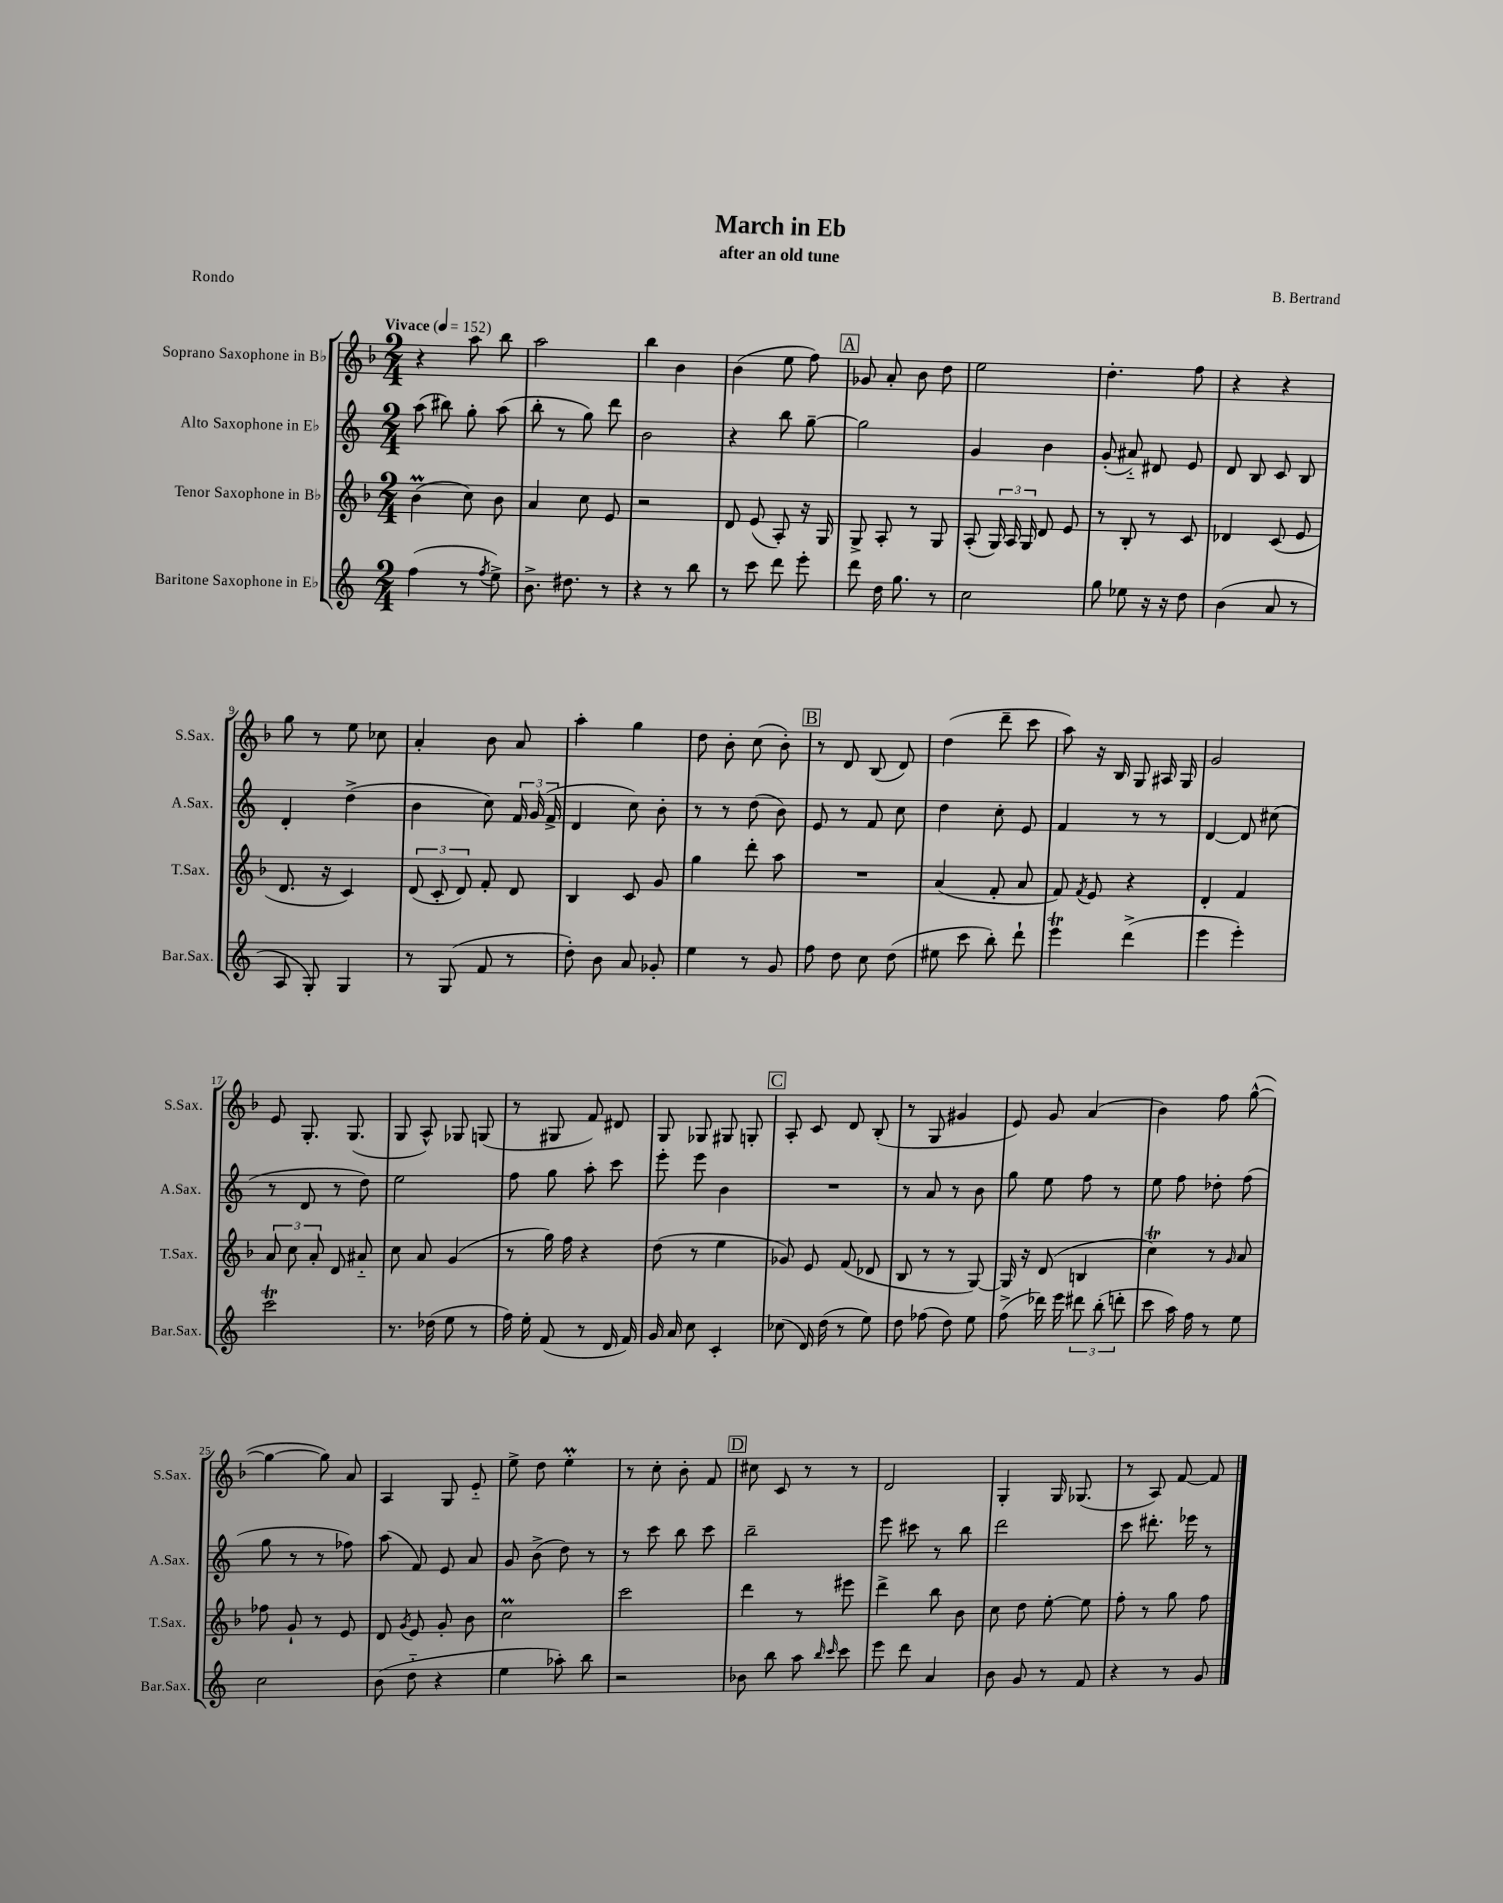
\header { title = "March in Eb" composer = "B. Bertrand" subtitle = "after an old tune" piece = "Rondo" }
<<
\new StaffGroup <<
\new Staff = "s0" \with { instrumentName = "Soprano Saxophone in Bb" shortInstrumentName = "S.Sax." } {
    \clef treble \key f \major \numericTimeSignature \time 2/4 \tempo "Vivace" 4 = 152
    \autoBeamOff r4 a''8 bes''8 |
    a''2 |
    bes''4 bes'4 |
    bes'4( e''8 f''8) |
    \mark \markup { \box "A" } ges'8 a'8-. bes'8 d''8 |
    e''2 |
    d''4.-. f''8 |
    r4 r4 |
    g''8 r8 e''8 ces''8 |
    a'4-. bes'8 a'8 |
    a''4-. g''4 |
    d''8 bes'8-. c''8( bes'8-.) |
    \mark \markup { \box "B" } r8 d'8 bes8( d'8) |
    d''4( d'''8-- c'''8 |
    a''8) r16 bes16 g8 ais16 g16 |
    g'2 |
    e'8 g8.-. g8.( |
    g8 a8-^) ges8 g8( |
    r8 gis8 f'8) dis'8 |
    g8 ges8 gis8 g8-. |
    \mark \markup { \box "C" } a8-. c'8 d'8 bes8-.( |
    r8 g8 gis'4 |
    e'8) g'8 a'4( |
    bes'4) f''8 g''8~-^( |
    g''4~ g''8) a'8 |
    a4 g8 e'8-_ |
    e''8-> d''8 e''4-.\prall |
    r8 c''8-. bes'8-. f'8 |
    \mark \markup { \box "D" } cis''8 c'8 r8 r8 |
    d'2 |
    g4-. g16 ges8.( |
    r8 a8) f'8~ f'8 \bar "|." |
}
\new Staff = "s1" \with { instrumentName = "Alto Saxophone in Eb" shortInstrumentName = "A.Sax." } {
    \clef treble \key c \major \numericTimeSignature \time 2/4
    \autoBeamOff a''8( bis''8) g''8-. a''8( |
    b''8-. r8 g''8) d'''8 |
    b'2 |
    r4 b''8 g''8~-- |
    \mark \markup { \box "A" } g''2 |
    g'4 b'4 |
    g'8-.( ais'8-_) dis'8 e'8 |
    d'8 b8 c'8 b8 |
    d'4-. d''4->( |
    b'4 c''8) \tuplet 3/2 { f'16 g'16( f'16-> } |
    d'4 c''8) b'8-. |
    r8 r8 d''8( b'8) |
    \mark \markup { \box "B" } e'8 r8 f'8 c''8 |
    d''4 c''8-. e'8 |
    f'4 r8 r8 |
    d'4~ d'8 cis''8( |
    r8 d'8 r8 d''8) |
    e''2 |
    f''8 g''8 a''8-. c'''8 |
    e'''8-. e'''8 b'4 |
    \mark \markup { \box "C" } R2 |
    r8 a'8 r8 b'8 |
    g''8 e''8 f''8 r8 |
    e''8 f''8 des''8-. f''8( |
    g''8 r8 r8 fes''8) |
    a''8( f'8) e'8 a'8 |
    g'8 b'8->( d''8) r8 |
    r8 c'''8 b''8 c'''8 |
    \mark \markup { \box "D" } b''2-- |
    e'''8 cis'''8 r8 b''8 |
    d'''2 |
    c'''8 dis'''8.-. ees'''16 r8 \bar "|." |
}
\new Staff = "s2" \with { instrumentName = "Tenor Saxophone in Bb" shortInstrumentName = "T.Sax." } {
    \clef treble \key f \major \numericTimeSignature \time 2/4
    \autoBeamOff bes'4\prall( c''8) bes'8 |
    a'4 c''8 e'8 |
    r2 |
    d'8 e'8( a8-.) r16 g16 |
    \mark \markup { \box "A" } g8-> a8-. r8 g8 |
    a8-.( \tuplet 3/2 { g16) a16 g16 } d'8 e'8 |
    r8 bes8-. r8 c'8 |
    des'4 c'8( e'8 |
    d'8. r16 c'4) |
    \tuplet 3/2 { d'8( c'8-. d'8) } f'8-. d'8 |
    bes4 c'8 g'8 |
    g''4 d'''8-. a''8 |
    \mark \markup { \box "B" } R2 |
    a'4( f'8-. a'8 |
    f'8) \acciaccatura { f'8 } e'8 r4 |
    d'4-. f'4 |
    \tuplet 3/2 { a'8 c''8 a'8-. } d'8 ais'8-_ |
    c''8 a'8 g'4( |
    r8 g''16) f''16 r4 |
    d''8( r8 e''4 |
    \mark \markup { \box "C" } ges'8) e'8 f'8( des'8 |
    bes8 r8 r8 g8~) |
    g16 r16 d'8( b4 |
    c''4\trill) r8 \grace { g'16 } a'8 |
    fes''8 g'8-! r8 e'8 |
    d'8 \acciaccatura { g'8 } e'8 g'8-. bes'8 |
    c''2\prall |
    c'''2 |
    \mark \markup { \box "D" } d'''4 r8 eis'''8 |
    d'''4-> bes''8 bes'8 |
    c''8 d''8 e''8~-. e''8 |
    f''8-. r8 g''8 f''8 \bar "|." |
}
\new Staff = "s3" \with { instrumentName = "Baritone Saxophone in Eb" shortInstrumentName = "Bar.Sax." } {
    \clef treble \key c \major \numericTimeSignature \time 2/4
    \autoBeamOff f''4( r8 \acciaccatura { f''8 } e''8->) |
    b'8.-> dis''8. r8 |
    r4 r8 b''8 |
    r8 c'''8 d'''8 e'''8-. |
    \mark \markup { \box "A" } d'''8 d''16 g''8. r8 |
    c''2 |
    g''8 ees''8 r16 r16 d''8 |
    b'4( a'8 r8 |
    a8 g8-.) g4 |
    r8 g8( f'8 r8 |
    d''8-.) b'8 a'8 ges'8-. |
    e''4 r8 g'8 |
    \mark \markup { \box "B" } f''8 d''8 c''8 d''8( |
    eis''8 c'''8 b''8-.) d'''8-! |
    e'''4\trill d'''4->( |
    e'''4 e'''4-.) |
    c'''2\trill |
    r8. des''16( e''8 r8 |
    f''16) e''16-. f'8( r8 d'16 f'16) |
    g'16 a'16 c''8 c'4-. |
    \mark \markup { \box "C" } ces''8( d'16) d''16( r8 e''8) |
    d''8 fes''8( d''8) e''8 |
    f''8->( des'''16) e'''16 \tuplet 3/2 { dis'''8 b''8-.( d'''8-. } |
    c'''8 a''16) f''16 r8 e''8 |
    c''2 |
    b'8( d''8-_ r4 |
    e''4 aes''8-.) b''8 |
    r2 |
    \mark \markup { \box "D" } bes'8 b''8 a''8 \grace { b''16 c'''16 } c'''8 |
    e'''8 d'''8 a'4 |
    b'8 g'8 r8 f'8 |
    r4 r8 g'8 \bar "|." |
}
>>
>>
